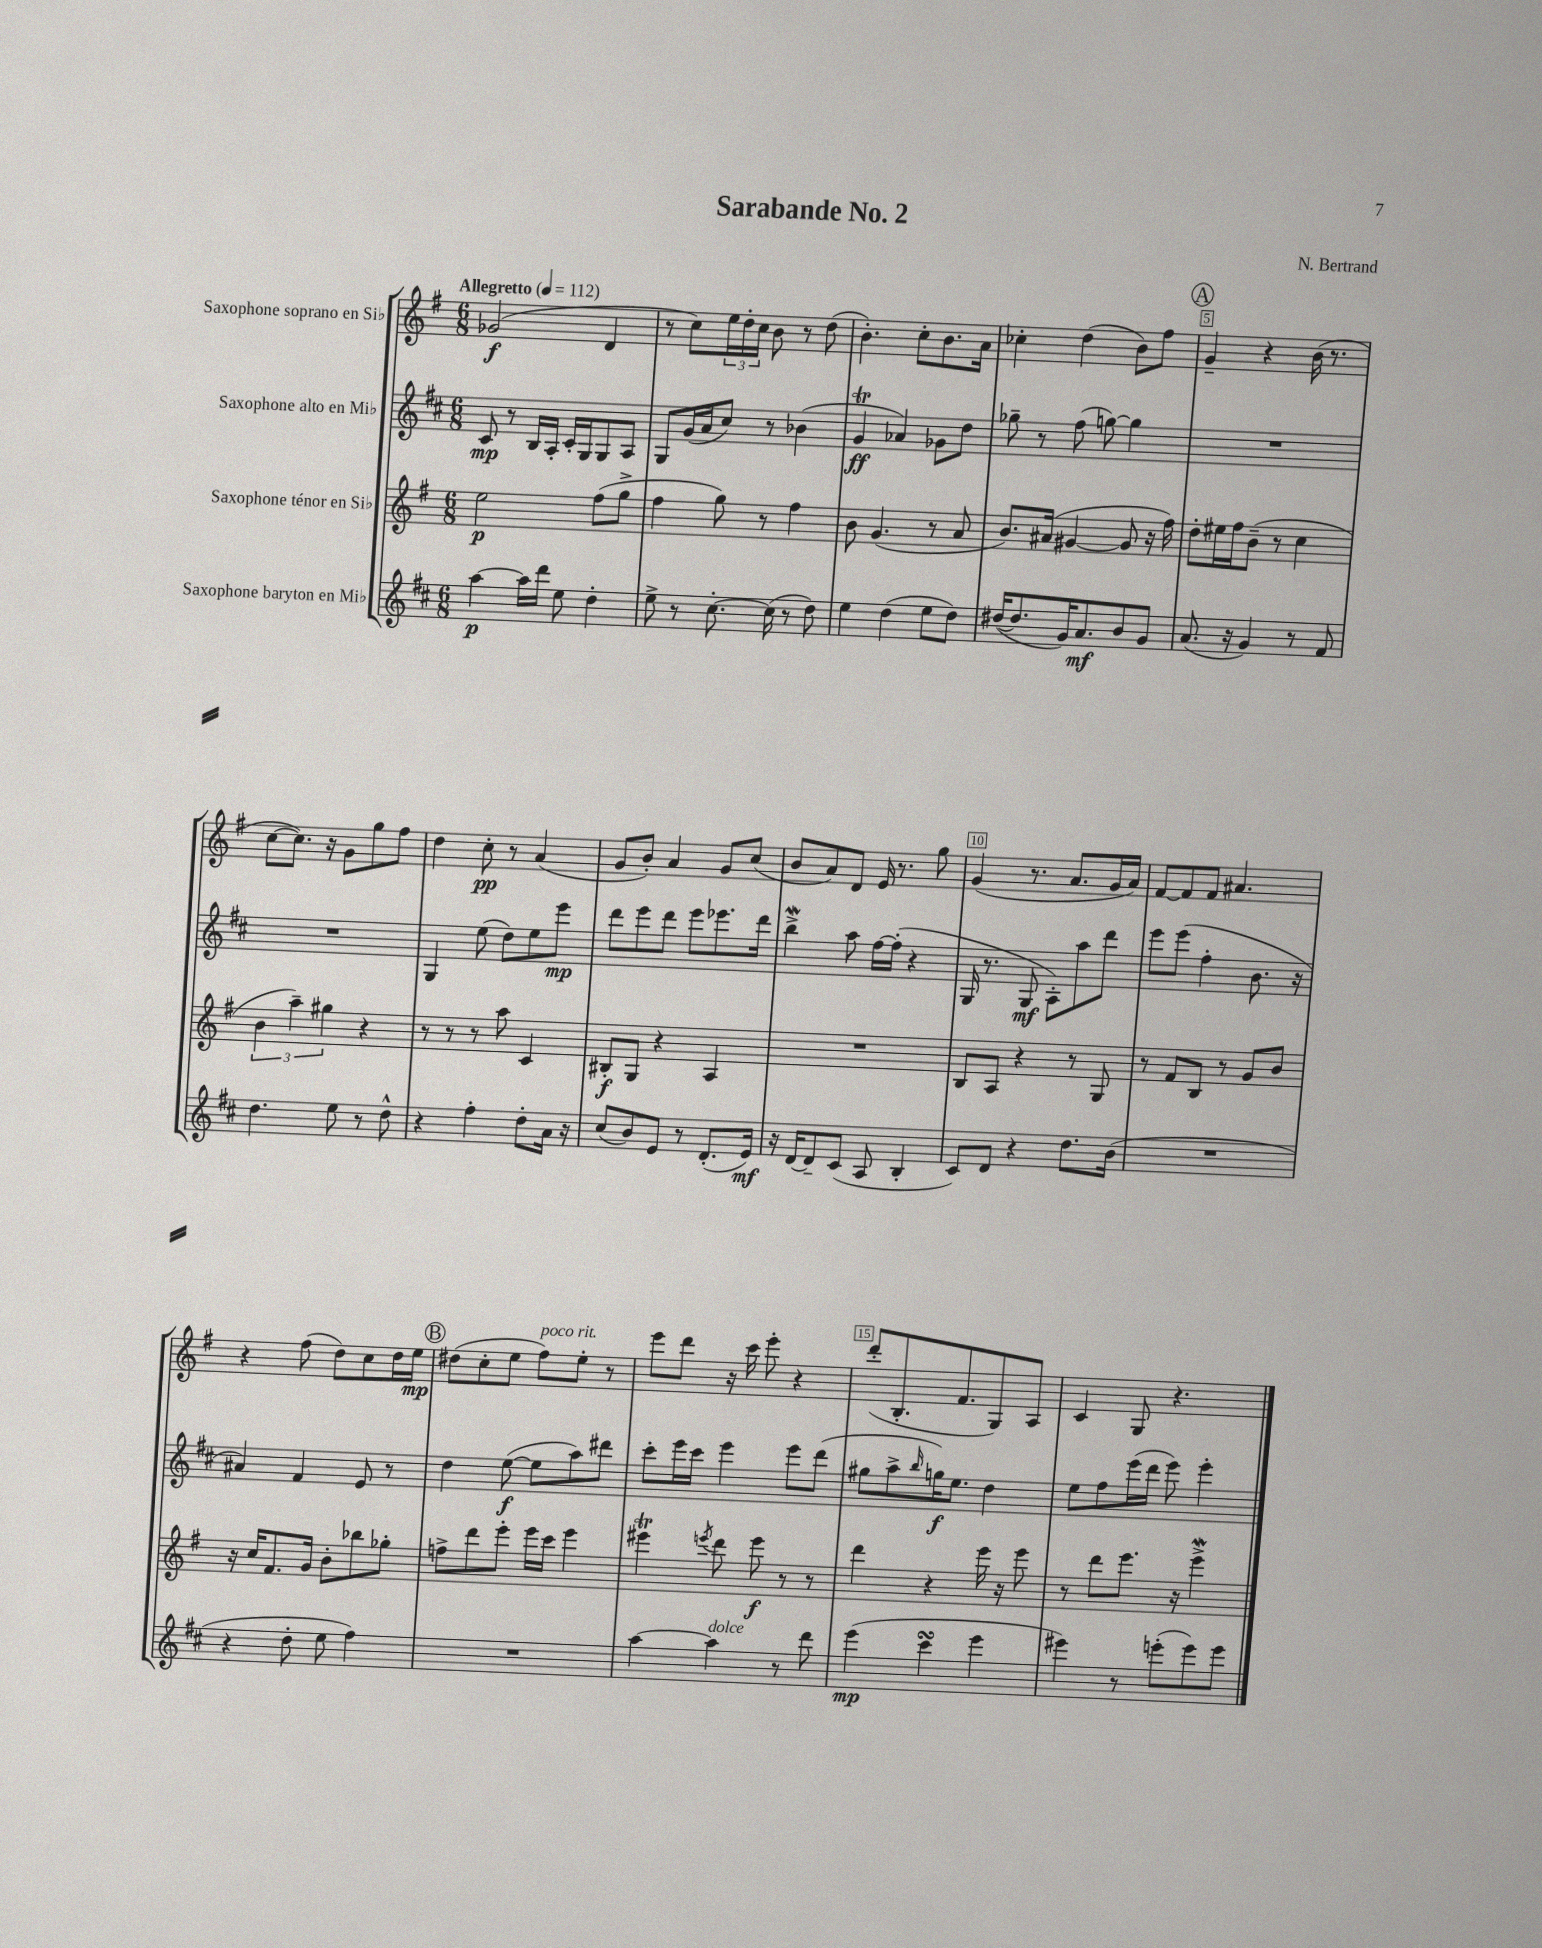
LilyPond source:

\header { title = "Sarabande No. 2" composer = "N. Bertrand" }
<<
\new StaffGroup <<
\new Staff = "s0" \with { instrumentName = "Saxophone soprano en Sib" } {
    \clef treble \key g \major \numericTimeSignature \time 6/8 \tempo "Allegretto" 4 = 112
    ges'2\f( d'4 |
    r8 c''8) \tuplet 3/2 { e''16 d''16-. c''16 } b'8 r8 d''8( |
    b'4.-.) c''8-. b'8. a'16 |
    ces''4-. d''4( b'8) fis''8 |
    \mark \markup { \circle "A" } g'4-- r4 b'16( r8. |
    c''8~ c''8.) r16 g'8 g''8 fis''8 |
    d''4 c''8-.\pp r8 a'4( |
    g'8 b'8-.) a'4 g'8 c''8( |
    b'8 a'8) d'8 e'16 r8. g''8 |
    g'4( r8. a'8. g'16 a'16) |
    fis'8~ fis'8 fis'8 ais'4. |
    r4 fis''8( d''8) c''8 d''16 e''16\mp |
    \mark \markup { \circle "B" } dis''8( c''8-. e''8 fis''8^\markup { \italic "poco rit." }) e''8-. r8 |
    e'''8 d'''8 r16 c'''16 e'''8-. r4 |
    d'''8-.( b8.-. fis'8. g8) a8 |
    c'4 g8 r4. \bar "|." |
}
\new Staff = "s1" \with { instrumentName = "Saxophone alto en Mib" } {
    \clef treble \key d \major \numericTimeSignature \time 6/8
    cis'8\mp r8 b16 a16-. cis'16-. g16 g8 a8 |
    g8 g'16( a'16 cis''8) r8 bes'4( |
    g'4\trill\ff aes'4) ges'8 d''8 |
    ges''8-- r8 fis''8( g''8~) g''4 |
    \mark \markup { \circle "A" } R2. |
    R2. |
    g4 e''8( d''8) e''8 e'''8\mp |
    d'''8 e'''8 d'''8 e'''8 ees'''8. d'''16 |
    b''4->\mordent a''8 fis''16~ fis''16-.( r4 |
    g16 r8. g8\mf a8-.) a''8 d'''8 |
    e'''8 e'''8( fis''4-. b'8. r16 |
    ais'4) fis'4 e'8 r8 |
    \mark \markup { \circle "B" } d''4 e''8~\f( e''8 a''8) dis'''8 |
    cis'''8-. e'''16 cis'''16 e'''4 e'''8 d'''8( |
    gis''8 a''8-> \grace { b''16 } g''16\f) e''8. d''4 |
    e''8 fis''8 e'''16( d'''16 e'''8) e'''4-. \bar "|." |
}
\new Staff = "s2" \with { instrumentName = "Saxophone ténor en Sib" } {
    \clef treble \key g \major \numericTimeSignature \time 6/8
    e''2\p fis''8( g''8-> |
    fis''4 g''8) r8 fis''4 |
    b'8 g'4.( r8 a'8 |
    b'8.) ais'16( gis'4~ gis'8 r16 fis''16) |
    \mark \markup { \circle "A" } d''8-. eis''16 fis''16 b'8--( r8 c''4 |
    \tuplet 3/2 { b'4 a''4--) gis''4 } r4 |
    r8 r8 r8 a''8 c'4 |
    bis8-.\f g8 r4 a4 |
    R2. |
    b8 a8 r4 r8 g8 |
    r8 fis'8 b8 r8 g'8 b'8 |
    r16 c''16 fis'8. g'16 b'8-. bes''8 ges''8-. |
    \mark \markup { \circle "B" } f''8-> d'''8 e'''8-. e'''16 c'''16 e'''4 |
    eis'''4\trill \acciaccatura { e'''8 } d'''8 e'''8\f r8 r8 |
    d'''4 r4 e'''16 r16 e'''8 |
    r8 d'''8 e'''8. r16 e'''4->\mordent \bar "|." |
}
\new Staff = "s3" \with { instrumentName = "Saxophone baryton en Mib" } {
    \clef treble \key d \major \numericTimeSignature \time 6/8
    a''4~\p a''16 d'''16 e''8 d''4-. |
    e''8-> r8 cis''8.~-. cis''16( r8 d''8) |
    e''4 d''4( e''8 d''8) |
    dis''16~( dis''8. g'16) a'8.\mf b'8 g'8 |
    \mark \markup { \circle "A" } a'8.( r16 g'4) r8 fis'8 |
    d''4. e''8 r8 d''8-^ |
    r4 fis''4-. d''8-. a'16 r16 |
    cis''8( b'8) e'8 r8 d'8.-.( e'16\mf) |
    r16 d'16~ d'8-- cis'8( a8 b4-. |
    cis'8) d'8 r4 d''8. b'16( |
    R2. |
    r4 d''8-. e''8 fis''4) |
    \mark \markup { \circle "B" } R2. |
    a''4~ a''4^\markup { \italic "dolce" } r8 d'''8 |
    e'''4\mp( cis'''4\turn e'''4 |
    eis'''4) r8 e'''8-.( e'''8) e'''8 \bar "|." |
}
>>
>>
\layout { \context { \Score \override BarNumber.break-visibility = ##(#f #t #t) barNumberVisibility = #(every-nth-bar-number-visible 5) \override BarNumber.stencil = #(make-stencil-boxer 0.1 0.3 ly:text-interface::print) } }
